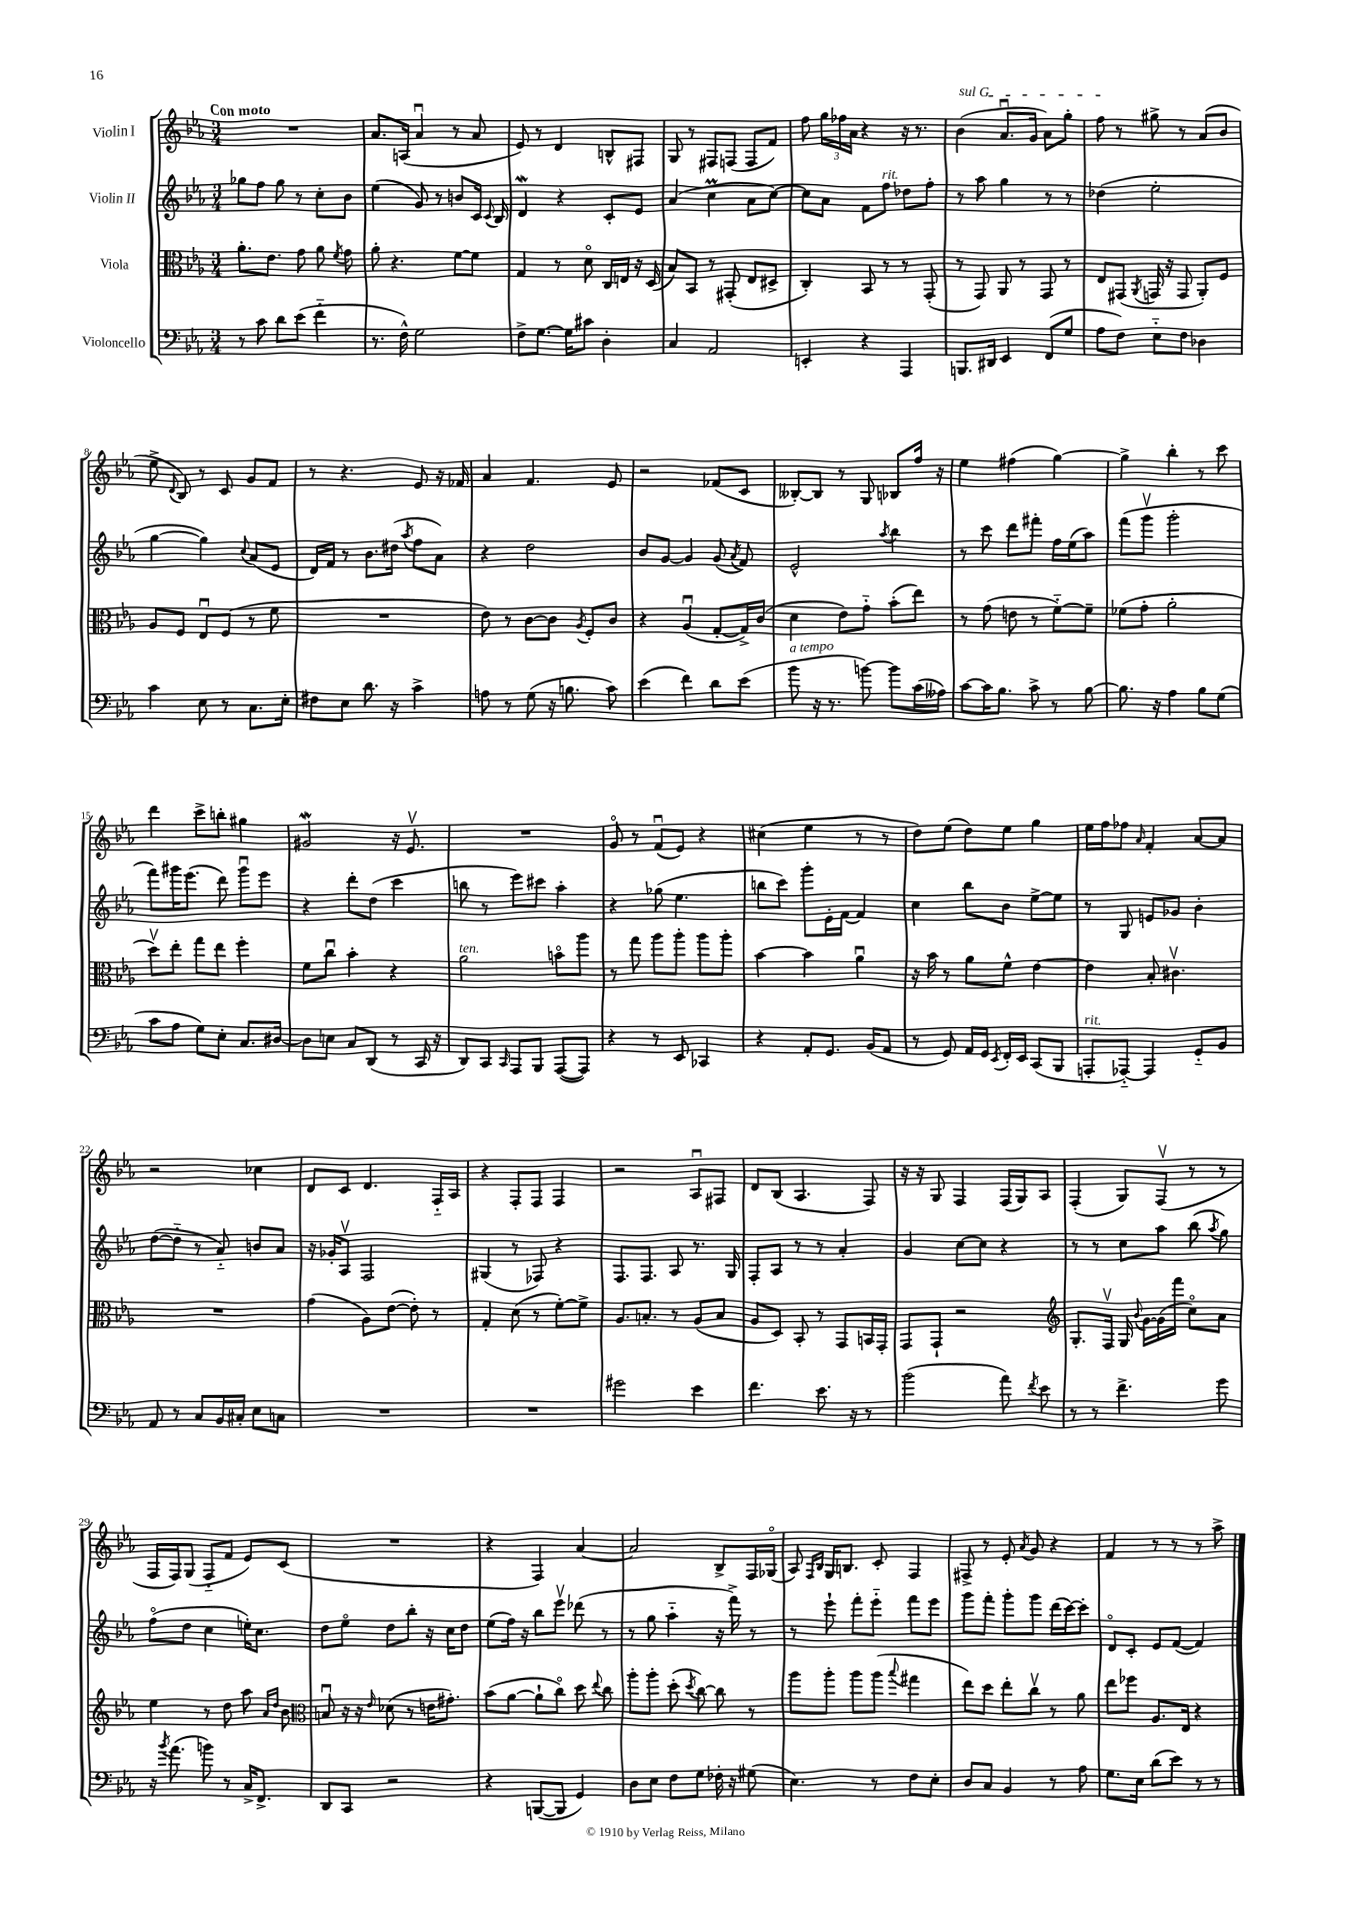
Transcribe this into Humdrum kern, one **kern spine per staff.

**kern	**kern	**kern	**kern
*staff4	*staff3	*staff2	*staff1
*clefF4	*clefC3	*clefG2	*clefG2
*k[b-e-a-]	*k[b-e-a-]	*k[b-e-a-]	*k[b-e-a-]
*M3/4	*M3/4	*M3/4	*M3/4
8r	8.a-'	8gg-	2.r
8c	.	8ff	.
.	8.e-	.	.
8d	.	8gg-	.
(8e-	8g	8r	.
4f'~	8a-	8cc'	.
.	8qf	.	.
.	8g	8b-	.
=	=	=	=
8.r	8a-'	(4ee-	8.a-
.	4.r	.	.
16F^^)	.	.	(16A
2G	.	8g)	4a-u
.	.	8r	.
.	[8f	8b	8r
.	8f]	16c	8a-
.	.	8qqc	.
.	.	16B-	.
=	=	=	=
8F^	4G	4d	8e-)
[8.G	.	.	8r
.	8r	4r	4d
16G]	.	.	.
8c#	8do	.	.
4D'	16C	8c'	8B^^
.	16E	.	.
.	16r	8e-	8F#
.	(16D	.	.
=	=	=	=
4C	8B-)	(4a-	8G
.	8BB-	.	8r
2AA-	8r	4cc	8F#
.	(8GG#'	.	(8F
.	8E-	8a-	8F
.	8D#^	[8cc)	8f)
=	=	=	=
4EE'	4C')	8cc]	8ff
.	.	8a-	24gg
.	.	.	24ff-
.	.	.	24a-
4r	8BB-	8f	4r
.	8r	8ff	.
4AAA-	8r	8dd-	16r
.	.	.	8.r
.	(8GG'	8ff'	.
=	=	=	=
8.BBB	8r	8r	(4b-
.	8GG)	8aa-	.
16DD#	.	.	.
4EE-	8AA-	4gg	8.a-u
.	8r	.	.
.	.	.	16g
(8FF	8GG	8r	8a-)
8G	8r	8r	8gg'
=	=	=	=
8A-	8E-	(4dd-	8ff
8F)	(8GG#	.	8r
.	8qAA-	.	.
8E-'~	16GG	2ee-'	8gg#^
.	16r	.	.
8F	8GG	.	8r
4D-	8AA-')	.	(8a-
.	8F	.	8b-
=	=	=	=
4c	8A-	[4gg	8ee-^
.	.	.	8qqd
.	8F	.	8B-)
8E-	8E-u	4gg])	8r
8r	(8F	.	8c
.	.	8qqcc	.
8.C	8r	(8a-	8g
.	8f	8e-	8f
16E-'	.	.	.
=	=	=	=
8F#	2.r	16d)	8r
.	.	16f	.
8E-	.	8r	4.r
8.d	.	8.b-	.
16r	.	(16dd#	.
.	.	8qaa-	.
4c^	.	8ff	8e-
.	.	8a-)	16r
.	.	.	16f-
=	=	=	=
8A	8e-)	4r	4a-
8r	8r	.	.
(8G	[8c	2dd	4.f
16r	8c]	.	.
8.B	.	.	.
.	8qA-	.	.
.	8F'	.	.
8c)	8c	.	8e-
=	=	=	=
(4e-	4r	8b-	2r
.	.	[8g	.
4f)	(4A-u	4g]	.
8d	[8G'	(8g	(8f-
.	.	8qa-	.
(8e-	16G^])	8f)	8c
.	(16c	.	.
=	=	=	=
8b-	4d	2e-^^	[8B--')
16r	.	.	8B--]
8.r	.	.	.
.	8e-)	.	8r
[8b)	8g'~	.	8G
.	.	8qaa-	.
8b]	(8b-'	4bb-	8B-
(16c	8ee-)	.	16ff
16A--)	.	.	16r
=	=	=	=
[8c	8r	8r	4ee-
16c]	(8g	8ccc	.
8.B-	.	.	.
.	8e	8ddd	(4ff#
8c^	8r	8fff#'	.
8r	[8f'~)	16ff	[4gg)
.	.	(16ee-	.
[8B-	8f~]	8aa-)	.
=	=	=	=
8.B-]	(8f-	(8fff	4gg^]
.	8g'	8gggv	.
16r	.	.	.
4A-	2a-'	2ggg'	4bb-'
8B-	.	.	8r
(8G	.	.	8ccc
=	=	=	=
8c	8ddv)	8fff)	4ddd
8A-	8ee-'	16ggg#	.
.	.	(8.eee-	.
8G)	8gg	.	8ccc^
8E-'	8ee-	8ddd)	8bb'
8.C	4ff'	8ggg#u	4gg#
.	.	8eee-	.
[16D#	.	.	.
=	=	=	=
8D#]	8f	4r	2g#
8E	8ccu	.	.
8C	4b-'	8ddd'	.
(8DD	.	(8dd	.
8r	4r	4ccc	16r
.	.	.	8.e-v
16CC	.	.	.
16r	.	.	.
=	=	=	=
8DD)	2a-	8bb	2.r
8CC	.	8r	.
16qqCC	.	.	.
8AAA-	.	8eee-)	.
8BBB-	.	8ccc#	.
([8AAA-	8bo	4aa-'	.
8AAA-])	8aa-	.	.
=	=	=	=
4r	8r	4r	8go
.	8gg	.	8r
8r	8aa-	(8gg-	(8fu
8EE-	8aa-'	4.ee-	8e-)
4CC-	8aa-	.	4r
.	8aa-'	.	.
=	=	=	=
4r	[4b-	8bb	(4cc#
.	.	8ccc)	.
8AA-'	4b-]	8ggg'	4ee-
8.GG	.	16e-'	.
.	.	[16f	.
.	4a-u	4f]	8r
(16BB-	.	.	.
8AA-	.	.	8r
=	=	=	=
8r	16r	4cc	8dd)
.	16b-	.	.
8GG)	8r	.	(8ee-
16AA-	8a-	8bb-	8dd)
16GG	.	.	.
8qEE-	.	.	.
16FF'	8f^^	8b-	8ee-
16EE-	.	.	.
(8CC	[4e-	[8ee-^	4gg
8BBB-	.	8ee-]	.
=	=	=	=
8AAA'	4e-]	8r	16ee-
.	.	.	16ff
[8AAA-'~)	.	8G	8ff-
.	.	.	16qqa-
4AAA-]	8B-'	8e	4f'
.	4.c#v	8g-	.
8GG'~	.	4b-'	[8a-
8BB-	.	.	8a-]
=	=	=	=
8AA-	2.r	([8dd	2r
8r	.	8dd'~]	.
8C	.	8r	.
16BB-	.	8a-'~)	.
16C#'	.	.	.
8E-	.	8b	4cc-
8C	.	8a-	.
=	=	=	=
2.r	(4g	16r	8d
.	.	16g-'	.
.	.	8A-v	8c
.	8A-)	2F	4.d
.	([8e-	.	.
.	8e-'])	.	.
.	8r	.	16F'~
.	.	.	16A-
=	=	=	=
2.r	4G'	(4G#	4r
.	(8d	8r	8F'
.	8r	8F-)	8F
.	[8f')	4r	4F
.	8f^]	.	.
=	=	=	=
2g#	8.A-	8.F	2r
.	8.B'	8.F	.
.	8r	8A-	.
4e-	(8A-	8.r	8A-u
.	8B	.	8F#
.	.	16G	.
=	=	=	=
4.f	8A-	8F'	8d
.	8D)	8A-	(8B-
.	8BB-'	8r	4.A-
8.e-	8r	8r	.
.	8GG	4a-'	.
16r	.	.	.
8r	16BB	.	8F)
.	16GG'	.	.
=	=	=	=
(2b-	8GG	4g	16r
.	.	.	16r
.	8GG`	.	8G
.	2r	[8cc	4F
.	.	8cc]	.
8a-)	.	4r	(16F
.	.	.	16G)
8qf	.	.	.
8e-	.	.	8A-
=	=	=	=
*	*clefG2	*	*
8r	8.G'	8r	(4F'
8r	.	8r	.
.	16Fv	.	.
4.f^	16G	8cc	8G)
.	8qqb-	.	.
.	[16g	.	.
.	(16g]	8aa-	(8Fv
.	16fff	.	.
.	8cco)	(8bb-	8r
.	.	8qaa-	.
8g	8a-	8gg)	8r
=	=	=	=
16r	4ee-	(8ffo	16F
8qb-	.	.	.
(8.a-	.	.	16F)
.	.	8dd	(8G
8b)	8r	4cc	8F'~
8r	8dd	.	8f
16C^	8aa-	16ee')	8e-)
8.FF^	.	8.cc	.
.	16qqa-	.	.
.	16qqdd	.	.
.	8b-	.	(8c
=	=	=	=
*	*clefC3	*	*
8DD	8Bu	8dd	2.r
8CC	16r	8ee-o	.
.	16r	.	.
.	16qqe-	.	.
2r	(8d-	8dd	.
.	8r	8bb-'	.
.	16e	16r	.
.	8.g#')	16cc	.
.	.	8dd	.
=	=	=	=
4r	(8b-	(8ee-	4r
.	[8a-	16ff)	.
.	.	16r	.
([8BBB	8a-`]	8bb-	4F)
8BBB]	8cco)	8eee-v	.
4GG)	8dd	(8ddd-	[4a-
.	8qqee-	.	.
.	8cc	8r	.
=	=	=	=
8D	8aa-'	8r	2a-]
8E-	8aa-'	8gg	.
8F	(8dd'	4aa-'~	.
.	8qdd	.	.
8G	[8cc)	.	.
16F-'	8cc]	16r	8B-^
16r	.	16fff^)	.
(8G#	8r	8r	16F
.	.	.	(16G-o
=	=	=	=
4.E-)	8aa-	8r	8A-)
.	.	.	16qqF
.	.	.	16qqB-
.	8aa-'	8eee-`	16G
.	.	.	8.B
.	8aa-	8fff'	.
8r	(8aa-	8eee-'~	8c'
.	8qqbb-	.	.
8F	4gg#	8fff	4F
8E-'	.	8eee-	.
=	=	=	=
8D	8ee-)	8ggg	8F#^
8C	8dd	8fff'	8r
4BB-	8ee-'	8ggg'	8e-'
.	.	.	8qa-
.	8ccv	8ggg	8g
8r	8r	(16ddd	4r
.	.	[16ccc)	.
8A-	8a-	8ccc']	.
=	=	=	=
8.G	8ee-	8do	4f
.	8ff-	8c'	.
16E-	.	.	.
(8d	8.A-	8e-	8r
8e-)	.	([8f	8r
.	16E-	.	.
8r	4r	4f])	8r
8r	.	.	8aa-^
==	==	==	==
*-	*-	*-	*-
